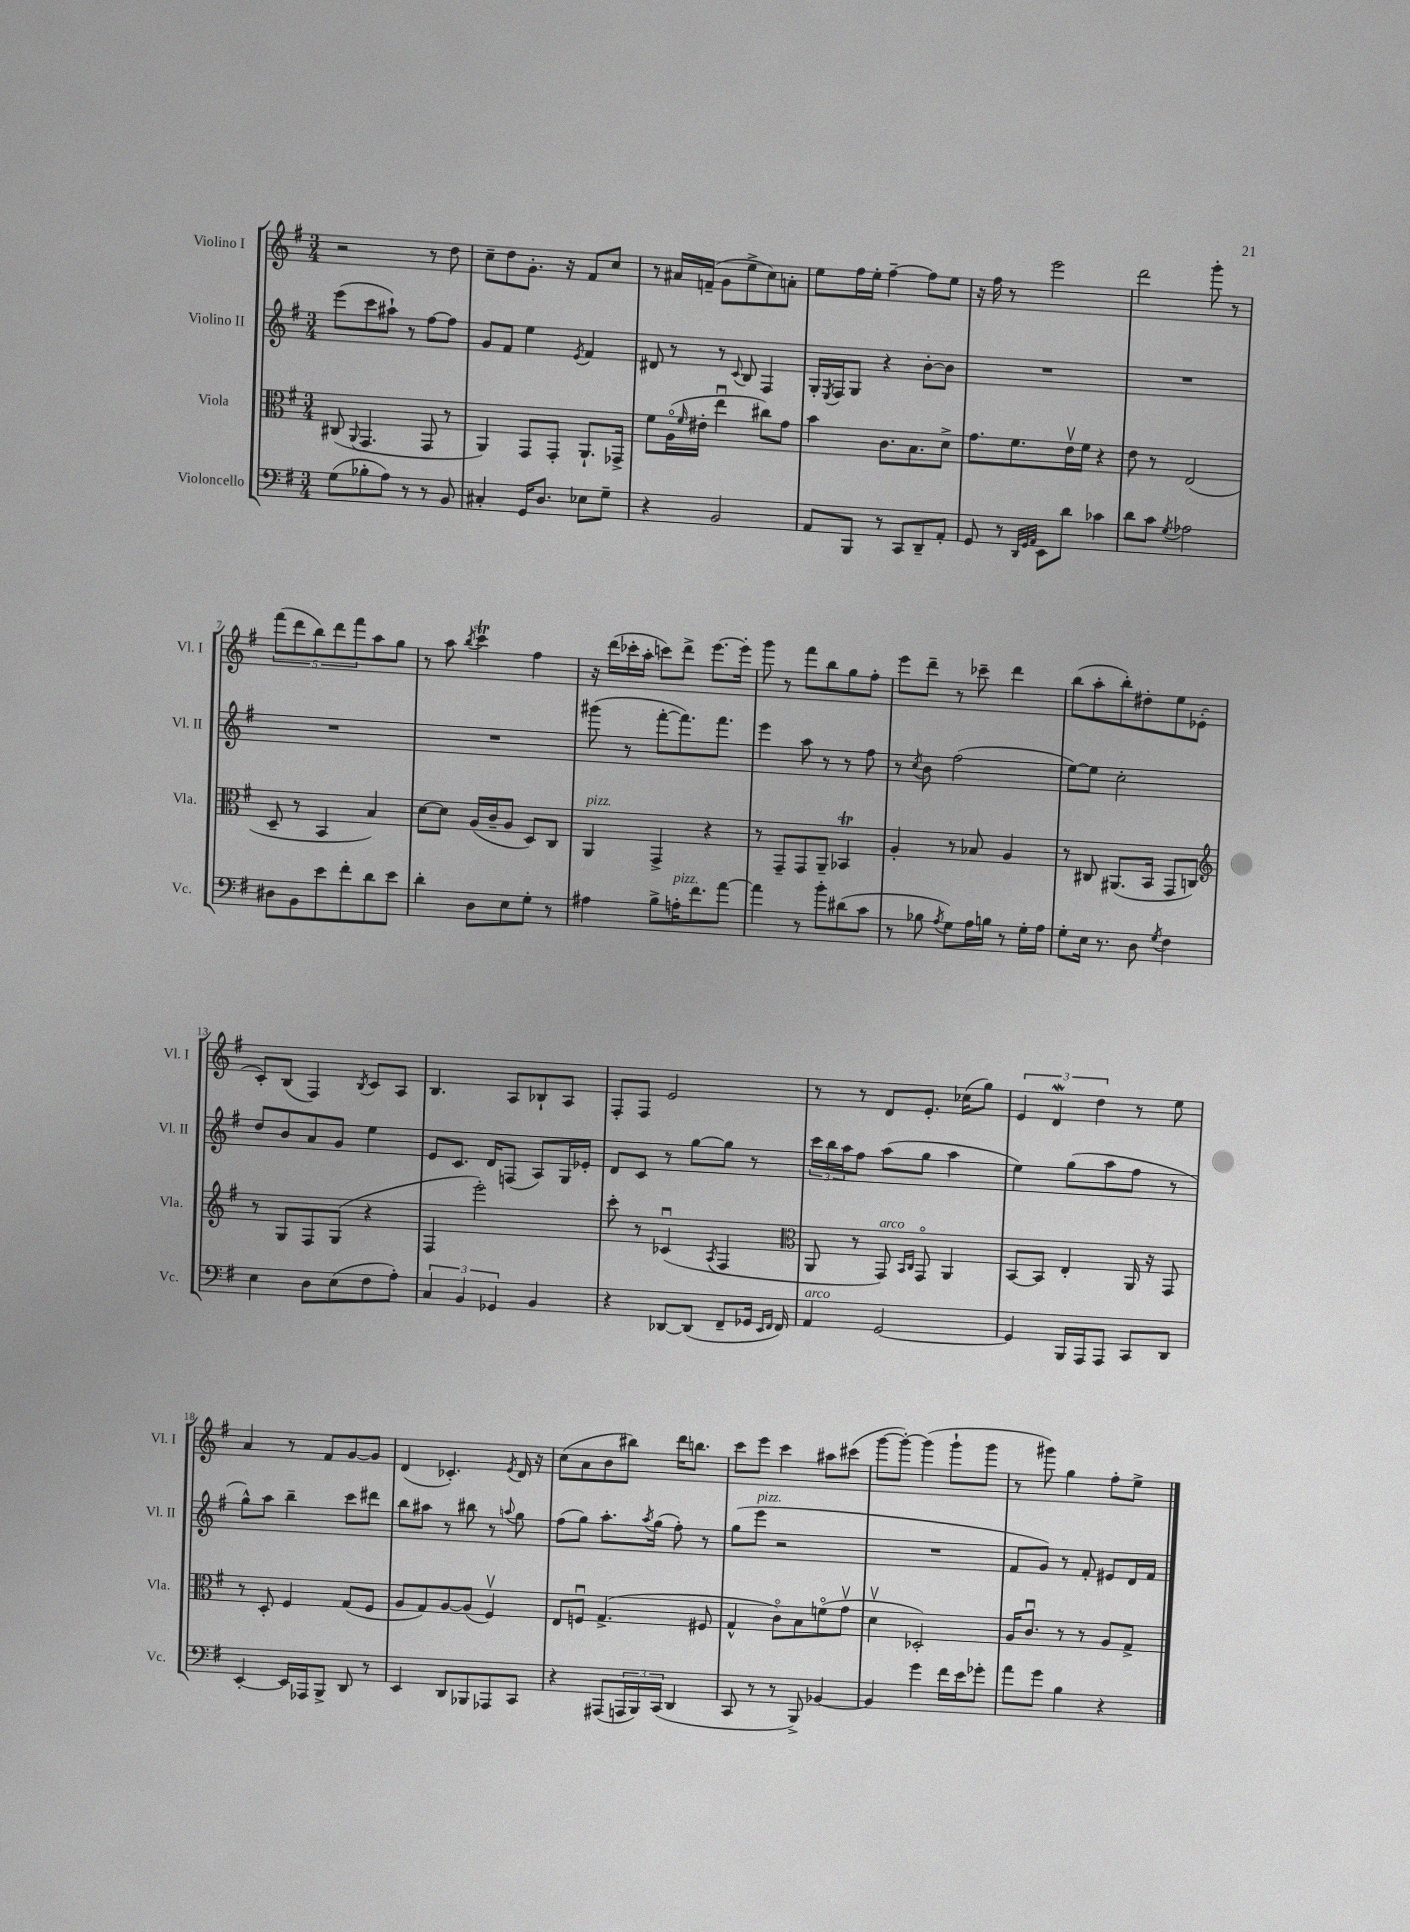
<<
\new StaffGroup <<
\new Staff = "s0" \with { instrumentName = "Violino I" shortInstrumentName = "Vl. I" } {
    \clef treble \key g \major \numericTimeSignature \time 3/4
    r2 r8 d''8 |
    c''8-- d''8 g'8.-. r16 fis'8 c''8 |
    r8 ais'16 f'16--( g'8 e''8-> c''8) a'8-. |
    e''8 fis''16 e''16-. fis''4~-- fis''8 e''8 |
    r16 fis''16 r8 e'''2 |
    d'''2 g'''8-. r8 |
    \tuplet 5/4 { fis'''8( d'''8 b''8) d'''8 fis'''8 } a''8 g''8 |
    r8 a''8 \acciaccatura { b''8 } c'''4\trill fis''4 |
    r16 d'''16( ces'''16-. a''16-. c'''8) d'''8-> e'''8.~ e'''16-. |
    g'''8 r8 fis'''8 b''8 g''8 fis''8-. |
    e'''8 d'''8-- r8 ces'''8-- d'''4 |
    b''8( a''8-. b''8-.) dis''8-. e''8 ees'8-.( |
    c'8-.) b8( fis4) \acciaccatura { b8 } c'8 a8 |
    b4. a8 bes8-! a8 |
    fis8-. fis8 e'2 |
    r8 r8 d'8 e'8.-. ces''16( g''8) |
    \tuplet 3/2 { e'4 d'4\mordent d''4 } r8 e''8 |
    a'4 r8 fis'8 g'8~ g'8 |
    d'4( ces'4.-.) \acciaccatura { e'8 } d'16 r16 |
    c''8( a'8 b'8 bis''8) d'''16 b''8. |
    c'''8 e'''8 c'''4 ais''8 cis'''8( |
    g'''8~ g'''8~-.) g'''4( g'''8-! g'''8 |
    r8 gis'''8) g''4 fis''8-. e''8-> \bar "|." |
}
\new Staff = "s1" \with { instrumentName = "Violino II" shortInstrumentName = "Vl. II" } {
    \clef treble \key g \major \numericTimeSignature \time 3/4
    e'''8( c'''8 ais''8-!) r8 fis''8~ fis''8 |
    g'8 fis'8 e''4 \acciaccatura { e'8 } fis'4 |
    dis'8 r8 r8 \appoggiatura { c'8 } b8 fis4 |
    g16-. \acciaccatura { e8 } fis16 g8 r4 b'8~-. b'8 |
    R2. |
    R2. |
    R2. |
    R2. |
    gis'''8( r8 fis'''8~-. fis'''8.) fis'''8. |
    e'''4 a''8 r8 r8 fis''8 |
    r8 \acciaccatura { c''8 } b'8 fis''2( |
    e''8~) e''8 c''2-. |
    d''8 b'8 a'8 g'8 e''4 |
    e'8 c'8. d'16 f8( a8) g16 ees'16-. |
    d'8 c'8 r8 g''8~ g''8 r8 |
    \tuplet 3/2 { c'''16 b''16 a''16 } fis''8 a''8( g''8 a''4 |
    e''4) g''8( a''8 fis''8 r8 |
    g''8-^) a''8 b''4-- c'''8 dis'''8 |
    b''8 ais''8 r8 bis''8 r8 \appoggiatura { a''8 } g''8 |
    fis''8( g''8) a''8.-. \acciaccatura { a''8 } g''16( fis''8-.) r8 |
    g''8( e'''8^\markup { \italic "pizz." } r2 |
    R2. |
    fis'8 g'8) r8 fis'8-. eis'8 d'16 fis'16 \bar "|." |
}
\new Staff = "s2" \with { instrumentName = "Viola" shortInstrumentName = "Vla." } {
    \clef alto \key g \major \numericTimeSignature \time 3/4
    cis8( \appoggiatura { a,8 } g,4. g,8 r8 |
    a,4) g,8 g,8-. a,8.-! ges,16-> |
    fis'8 a16\flageolet( \grace { fis'16 } eis'16-. e''4\downbow cis''8) g'8 |
    b'4 c'8. b8. d'8-> |
    g'8. fis'8. e'16\upbow fis'16 r4 |
    e'8 r8 e2( |
    d8-- r8 b,4 b4) |
    d'8~ d'8 a16( c'16-- a8 d8) c8 |
    a,4^\markup { \italic "pizz." } g,4-> r4 |
    r8 g,8-- g,8 a,8-- bes,4\trill |
    a4-. r8 bes8 a4 |
    r8 cis8 ais,8.( b,16 g,8 c8) |
    \clef treble r8 g8 fis8 g8( r4 |
    fis4 e'''2-.) |
    c'''8-. r8 ces'4\downbow( \acciaccatura { a8 } fis4 |
    \clef alto a,8 r8 g,8^\markup { \italic "arco" }) \grace { b,16 c16 } g,8\flageolet a,4 |
    b,8~ b,8 e4-. a,16 r16 g,8 |
    r8 d8-. fis4 g8( fis8 |
    a8 g8) a8~ a8( fis4\upbow) |
    e8 f8\downbow g4.->( fis8 |
    g4-^ c'8\flageolet) b8 f'8\flageolet( g'8\upbow |
    d'4\upbow des2-.) |
    a16 c'8.\downbow r8 r8 a8 g8-> \bar "|." |
}
\new Staff = "s3" \with { instrumentName = "Violoncello" shortInstrumentName = "Vc." } {
    \clef bass \key g \major \numericTimeSignature \time 3/4
    g8( bes8-. a8) r8 r8 b,8 |
    cis4-. g,16 d8. ees8 g8-- |
    r4 b,2 |
    a,8 b,,8 r8 c,8 d,8-- a,8-. |
    g,8 r8 \grace { d,32 g,32 a,32 } e,8 d'8 ces'4 |
    d'8 c'8 \acciaccatura { g8 } aes2 |
    dis8 b,8 e'8 fis'8-. d'8 e'8 |
    d'4-. d8 e8 g8-. r8 |
    ais4 b8-> a16-.^\markup { \italic "pizz." } fis'8. a'8~ |
    a'4 r8 b'8-. dis'8( c'8 |
    r8 bes8 \acciaccatura { a8 } g8) a16 b16 r8 g16-. a16 |
    g8-. e16 r8. d8 \acciaccatura { g8 } fis4 |
    e4 d8 e8( fis8 a8-.) |
    \tuplet 3/2 { c4 b,4 ges,4 } b,4 |
    r4 des,8~ des,8( fis,8-- ges,16 \grace { e,16 fis,16 } fis,16) |
    a,4^\markup { \italic "arco" } g,2~ |
    g,4 b,,16 a,,16 a,,8 c,8 d,8 |
    e,4~-. e,16 aes,,16 b,,8-> d,8 r8 |
    e,4 d,8 bes,,8 aes,,8 c,8 |
    r4 ais,,8( \tuplet 3/2 { a,,16 b,,16) c,16( } d,4 |
    c,8 r8 r8 b,,8->) bes,4~ |
    bes,4 g'4 fis'16 e'16 ges'8-. |
    a'8 g'8 b4 r4 \bar "|." |
}
>>
>>
